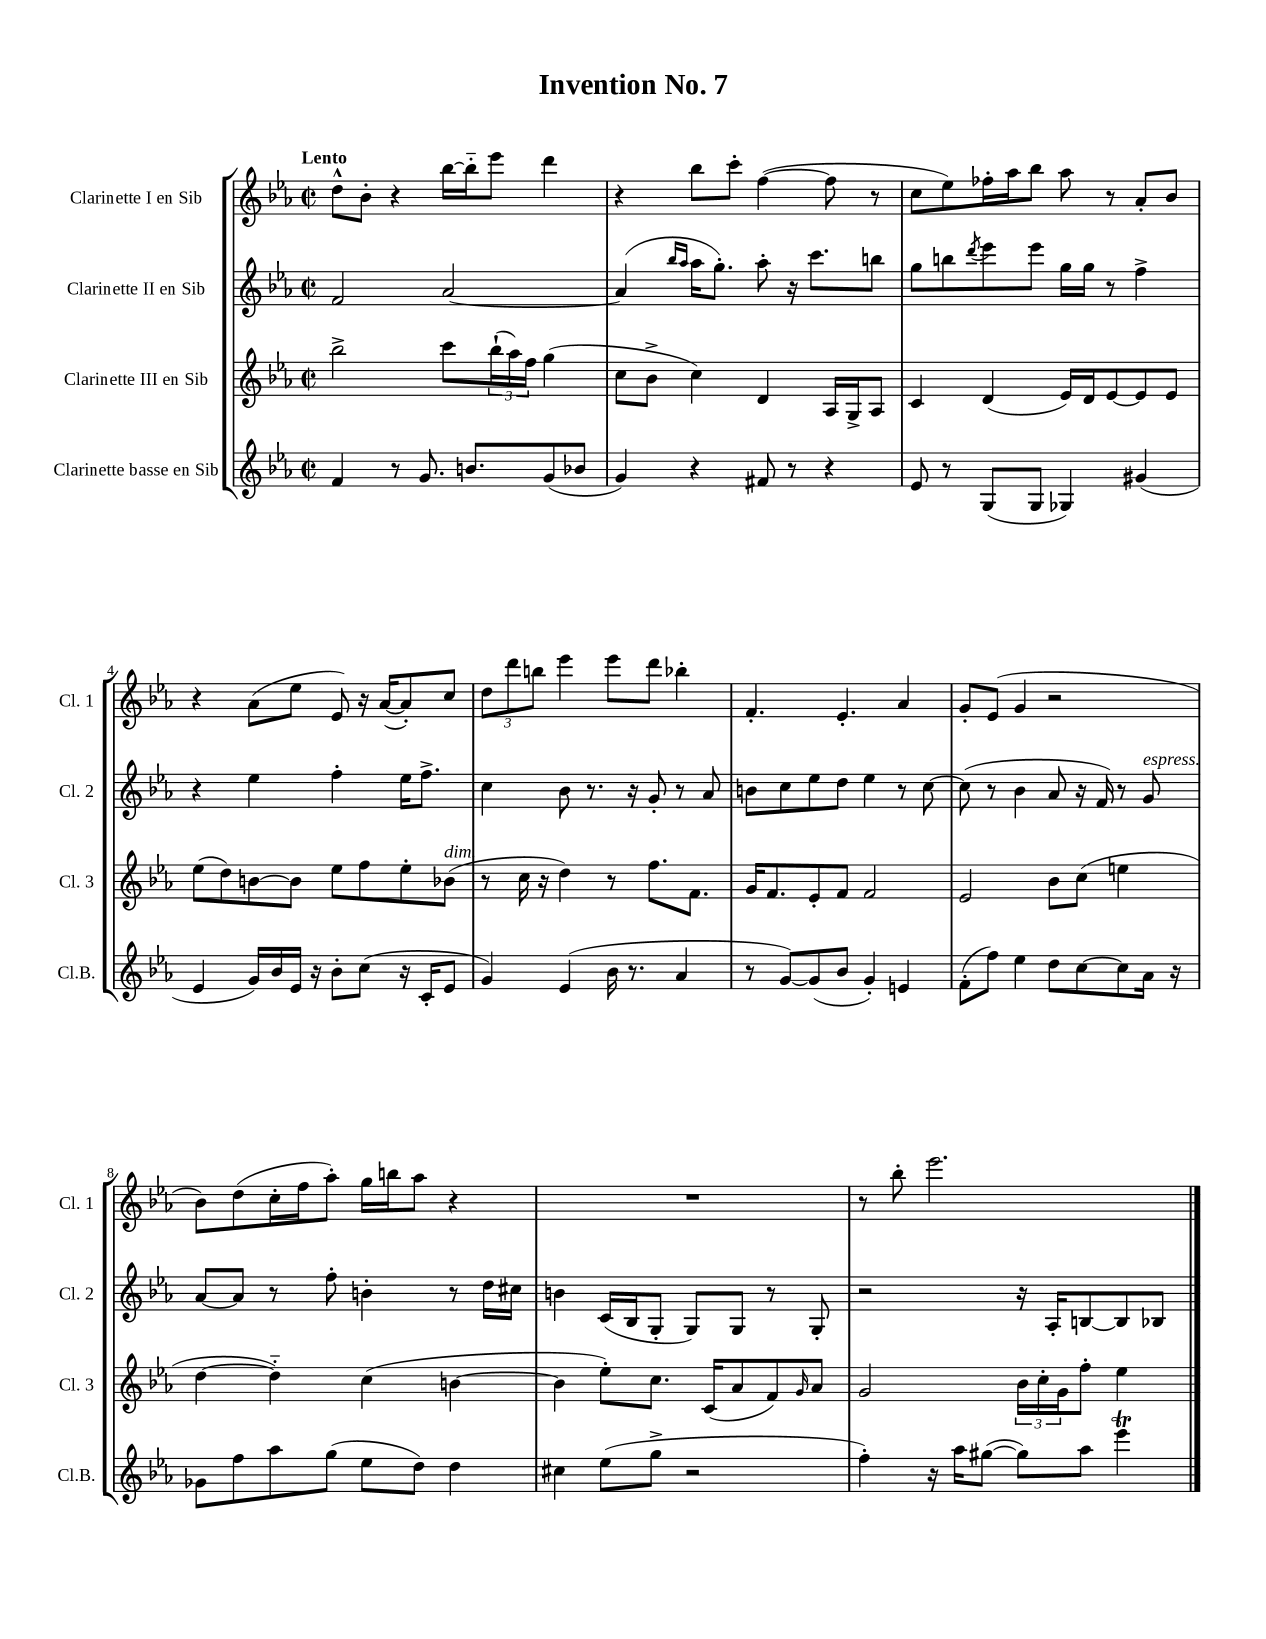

**kern	**kern	**kern	**kern
*staff4	*staff3	*staff2	*staff1
*clefG2	*clefG2	*clefG2	*clefG2
*k[b-e-a-]	*k[b-e-a-]	*k[b-e-a-]	*k[b-e-a-]
*M2/2	*M2/2	*M2/2	*M2/2
*met(c|)	*met(c|)	*met(c|)	*met(c|)
4f	2bb-^	2f	8dd^^
.	.	.	8b-'
8r	.	.	4r
8.g	.	.	.
.	8ccc	[2a-	[16bb-
8.b	.	.	16bb-'~]
.	(24bb-`	.	8eee-
.	24aa-)	.	.
.	24ff	.	.
(8g	(4gg	.	4ddd
8b-	.	.	.
=	=	=	=
4g)	8cc	(4a-]	4r
.	8b-^	.	.
.	.	16qqbb-	.
.	.	16qqaa-	.
4r	4cc)	16aa-	8bb-
.	.	8.gg')	.
.	.	.	8ccc'
8f#	4d	8aa-'	([4ff
8r	.	16r	.
.	.	8.ccc	.
4r	16A-	.	8ff]
.	16G^	.	.
.	8A-	8bb	8r
=	=	=	=
8e-	4c	8gg	8cc
8r	.	8bb	8ee-)
.	.	8qddd	.
(8G	(4d	8eee-	16ff-'
.	.	.	16aa-
8G	.	8eee-	8bb-
4G-)	16e-)	16gg	8aa-
.	16d	16gg	.
.	[8e-	8r	8r
(4g#	8e-]	4ff^	8a-'
.	8e-	.	8b-
=	=	=	=
4e-	(8ee-	4r	4r
.	8dd)	.	.
16g)	[8b	4ee-	(8a-
16b-	.	.	.
16e-	8b]	.	8ee-
16r	.	.	.
8b-'	8ee-	4ff'	8e-)
(8cc	8ff	.	16r
.	.	.	([16a-
16r	8ee-'	16ee-	8a-'])
16c'	.	8.ff^	.
8e-	(8b-	.	8cc
=	=	=	=
4g)	8r	4cc	12dd
.	.	.	12ddd
.	16cc	.	.
.	.	.	12bb
.	16r	.	.
(4e-	4dd)	8b-	4eee-
.	.	8.r	.
16b-	8r	.	8eee-
8.r	.	16r	.
.	8.ff	8g'	8ddd
4a-	.	8r	4bb-'
.	8.f	.	.
.	.	8a-	.
=	=	=	=
8r	16g	8b	4.f'
.	8.f	.	.
[8g)	.	8cc	.
(8g]	8e-'	8ee-	.
8b-	8f	8dd	4.e-'
4g')	2f	4ee-	.
4e	.	8r	4a-
.	.	[8cc	.
=	=	=	=
(8f'	2e-	(8cc]	8g'
8ff)	.	8r	(8e-
4ee-	.	4b-	4g
8dd	8b-	8a-	2r
[8cc	(8cc	16r	.
.	.	16f)	.
8cc]	4ee	8r	.
16a-	.	8g	.
16r	.	.	.
=	=	=	=
8g-	[4dd	[8a-	8b-)
8ff	.	8a-]	(8dd
8aa-	4dd'~])	8r	16cc'
.	.	.	16ff
(8gg	.	8ff'	8aa-')
8ee-	(4cc	4b'	16gg
.	.	.	16bb
8dd)	.	.	8aa-
4dd	[4b	8r	4r
.	.	16dd	.
.	.	16cc#	.
=	=	=	=
4cc#	4b]	4b	1r
(8ee-	8ee-')	(16c	.
.	.	16B-	.
8gg^	8.cc	8G'	.
2r	.	8G)	.
.	(16c	.	.
.	8a-	8G	.
.	8f)	8r	.
.	16qqg	.	.
.	8a-	8G'	.
=	=	=	=
4ff')	2g	2r	8r
.	.	.	8bb-'
16r	.	.	2.eee-
16aa-	.	.	.
([8gg#	.	.	.
8gg#])	24b-	16r	.
.	24cc'	.	.
.	.	16A-'	.
.	24g	.	.
8aa-	8ff'	[8B	.
4eee-	4ee-	8B]	.
.	.	8B-	.
==	==	==	==
*-	*-	*-	*-
